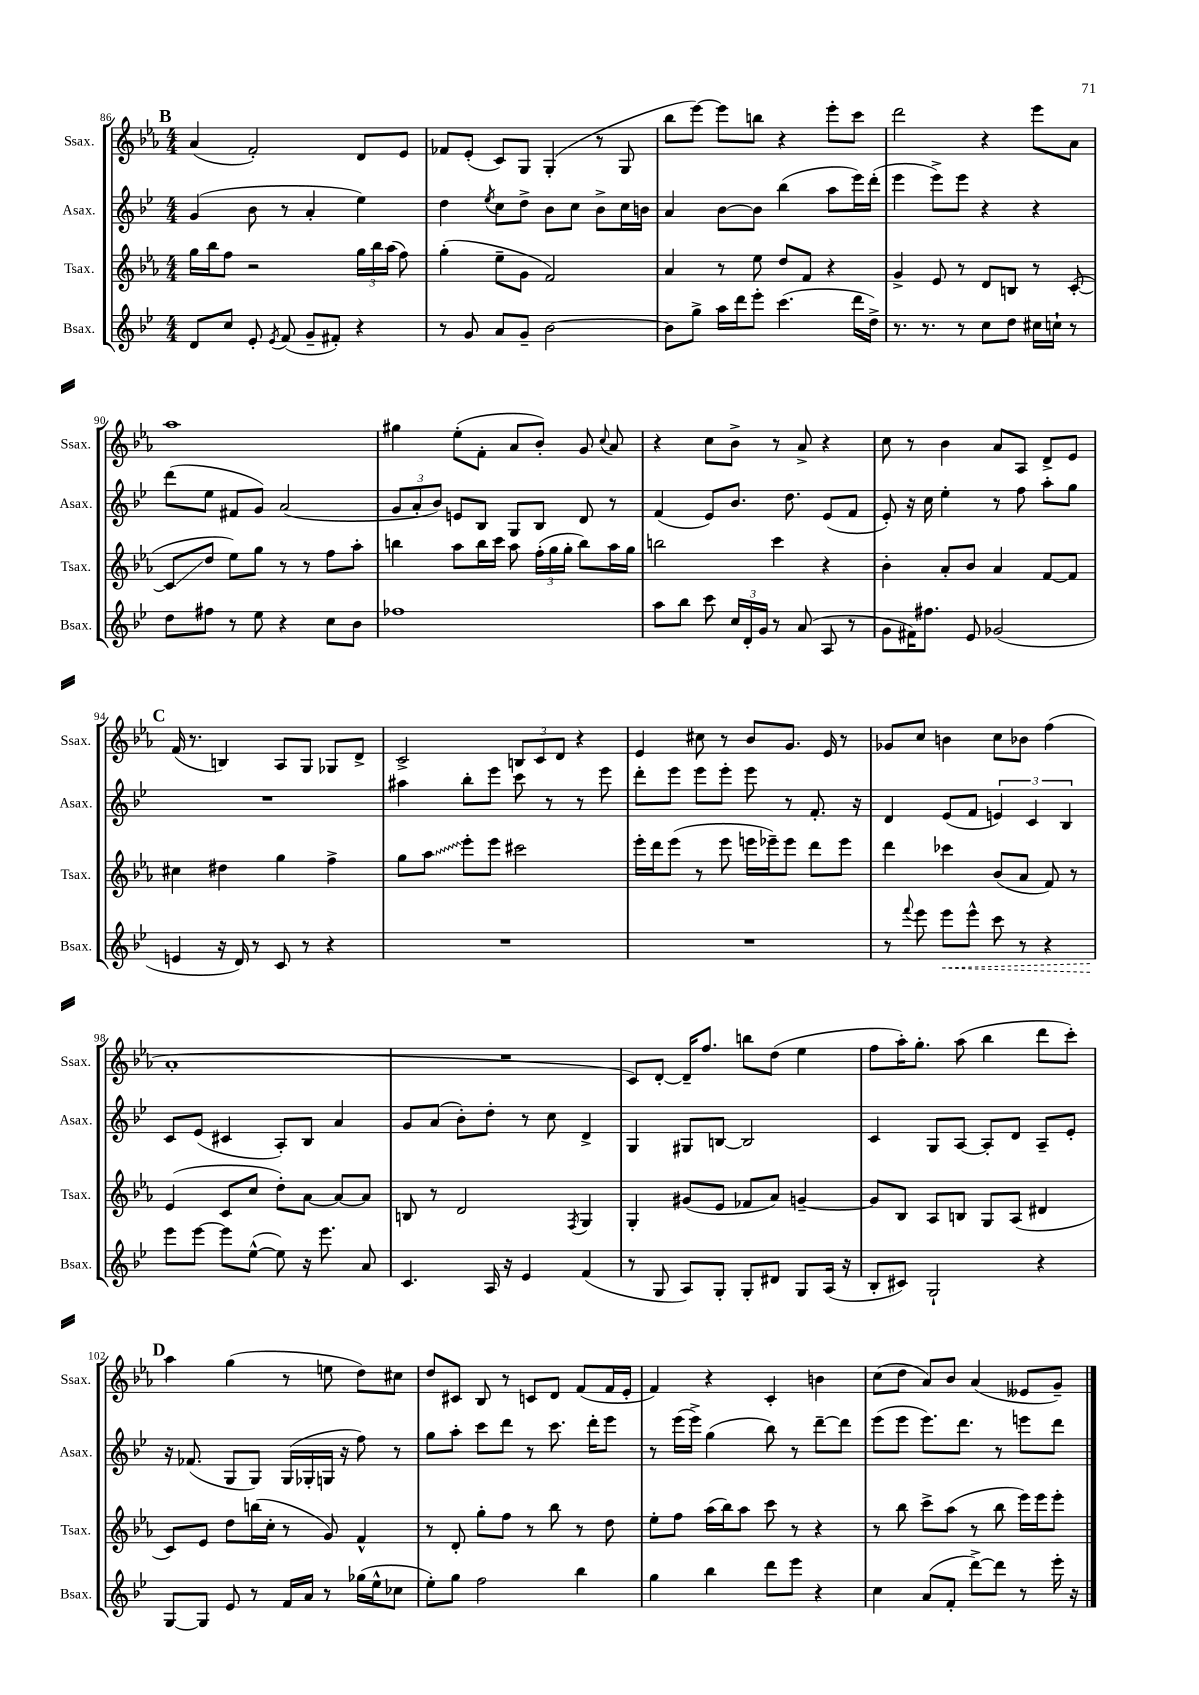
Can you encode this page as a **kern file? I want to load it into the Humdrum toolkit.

**kern	**kern	**kern	**kern
*staff4	*staff3	*staff2	*staff1
*clefG2	*clefG2	*clefG2	*clefG2
*k[b-e-]	*k[b-e-a-]	*k[b-e-]	*k[b-e-a-]
*M4/4	*M4/4	*M4/4	*M4/4
8d	16gg	(4g	(4a-
.	16bb-	.	.
8cc	8ff	.	.
8e-'	2r	8b-	2f')
8qe-	.	.	.
(8f	.	8r	.
8g~	.	4a'	.
8f#')	.	.	.
4r	24gg	4ee-)	8d
.	24bb-	.	.
.	(24aa-	.	.
.	8ff)	.	8e-
=	=	=	=
8r	(4gg'	4dd	8f-
8g	.	.	(8e-'
.	.	8qee-	.
8a	8ee-~	8cc	8c)
8g~	8g	8dd^	8G
[2b-	2f)	8b-	(4G'
.	.	8cc	.
.	.	8b-^	8r
.	.	16cc	8G
.	.	16b	.
=	=	=	=
8b-]	4a-	4a	8bb-
8gg^	.	.	[8eee-)
16aa	8r	[8b-	8eee-]
16ddd	.	.	.
8eee-'	8ee-	8b-]	8bb
(4.ccc	8dd	(4bb-	4r
.	8f	.	.
.	4r	8aa	8eee-'
16ddd	.	16eee-)	8ccc
16dd^)	.	(16ddd'	.
=	=	=	=
8.r	4g^	4eee-	2ddd
8.r	.	.	.
.	8e-	8eee-^)	.
8r	8r	8eee-	.
8cc	8d	4r	4r
8dd	8B	.	.
16cc#	8r	4r	8eee-
16cc`	.	.	.
8r	([8c'	.	8a-
=	=	=	=
8dd	8c]	(8ddd	1aa-
8ff#	8dd	8ee-	.
8r	8ee-)	8f#	.
8ee-	8gg	8g)	.
4r	8r	(2a	.
.	8r	.	.
8cc	8ff	.	.
8b-	8aa-'	.	.
=	=	=	=
1ff-	4bb	12g	4gg#
.	.	12a'	.
.	.	12b-)	.
.	8aa-	8e	(8ee-'
.	16bb	8B-	8f'
.	16ccc	.	.
.	8aa-	8G	8a-
.	(24ff'	8B-	8b-')
.	24gg	.	.
.	24gg'	.	.
.	8bb)	8d	8g
.	.	.	8qqcc
.	16aa-	8r	8a-
.	16gg	.	.
=	=	=	=
8aa	2bb	(4f	4r
8bb-	.	.	.
8ccc	.	8e-)	8cc
24cc	.	8.b-	8b-^
24d'	.	.	.
24g	.	.	.
8r	4ccc	.	8r
.	.	8.dd	.
(8a	.	.	8a-^
8A	4r	(8e-	4r
8r	.	8f	.
=	=	=	=
8g	4b-'	8e-')	8cc
16f#)	.	16r	8r
8.ff#	.	16cc	.
.	8a-'	4ee-'	4b-
8e-	8b-	.	.
(2g-	4a-	8r	8a-
.	.	8ff	8A-
.	[8f	8aa'	8d^
.	8f]	8gg	8e-
=	=	=	=
4e	4cc#	1r	(16f
.	.	.	8.r
16r	4dd#	.	4B)
16d)	.	.	.
8r	.	.	.
8c	4gg	.	8A-
8r	.	.	8G
4r	4ff^	.	8G-
.	.	.	8d^
=	=	=	=
1r	8gg	4aa#	2c^
.	8aa-	.	.
.	8eee-'	8bb-'	.
.	8eee-	8eee-	.
.	2ccc#	8ccc	12B
.	.	.	12c
.	.	8r	.
.	.	.	12d
.	.	8r	4r
.	.	8eee-	.
=	=	=	=
1r	16eee-'	8ddd'	4e-
.	16ddd	.	.
.	(8eee-	8eee-	.
.	8r	8eee-	8cc#
.	8eee-	8eee-'	8r
.	16eee	8eee-	8b-
.	16eee-~)	.	.
.	8eee-	8r	8.g
.	8ddd	8.f'	.
.	.	.	16e-
.	8eee-	.	8r
.	.	16r	.
=	=	=	=
8r	4ddd	4d	8g-
8qqfff	.	.	.
8eee-	.	.	8cc
8eee-	4ccc-	(8e-	4b
8eee-^^	.	8f	.
8ccc	(8b-	6e)	8cc
8r	8a-	.	8b-
.	.	6c	.
4r	8f)	.	(4ff
.	.	6B-	.
.	8r	.	.
=	=	=	=
8eee-	(4e-	8c	1a-'
[8eee-	.	(8e-	.
8eee-]	8c	4c#	.
([8ee-^^	8cc	.	.
8ee-])	8dd')	8A')	.
16r	[8a-	8B-	.
8.eee-	.	.	.
.	8a-_	4a	.
8a	8a-]	.	.
=	=	=	=
4.c	8B	8g	1r
.	8r	(8a	.
.	2d	8b-')	.
16A	.	8dd'	.
16r	.	.	.
4e-	.	8r	.
.	.	8cc	.
.	8qF	.	.
(4f	4G	4d^	.
=	=	=	=
8r	4G'	4G	8c)
8G	.	.	[8d'
8A)	(8g#	8G#	16d~]
.	.	.	8.ff
8G'	8e-	[8B	.
8G'	8f-	2B]	8bb
8d#	8a-)	.	(8dd
8G	[4g~	.	4ee-
(16A	.	.	.
16r	.	.	.
=	=	=	=
8B-'	8g]	4c	8ff
8c#)	8B-	.	16aa-')
.	.	.	8.gg'
2G`	8A-	8G	.
.	8B	[8A	(8aa-
.	8G	8A']	4bb-
.	(8A-	8d	.
4r	4d#	8A~	8ddd
.	.	8e-'	8ccc')
=	=	=	=
[8G	8c)	16r	4aa-
.	.	(8.f-	.
8G]	8e-	.	.
8e-	8dd	8G	(4gg
8r	(16bb	8G)	.
.	16cc'	.	.
16f	8r	(16G	8r
16a	.	16G-'	.
8r	8g)	16G	8ee
.	.	16r	.
(16gg-	4f^^	8ff)	8dd)
16ee-^^	.	.	.
8cc-	.	8r	8cc#
=	=	=	=
8ee-')	8r	8gg	8dd
8gg	8d'	8aa'	8c#
2ff	8gg'	8ccc	8B-
.	8ff	8ddd	8r
.	8r	8r	8c
.	8bb-	8.ccc	8d
4bb-	8r	.	(8f
.	.	16ddd'	.
.	8dd	8eee-	16f
.	.	.	16e-'
=	=	=	=
4gg	8ee-'	8r	4f)
.	8ff	(16eee-	.
.	.	16eee-^)	.
4bb-	(16aa-	(4gg	4r
.	16bb-)	.	.
.	8aa-	.	.
8ddd	8ccc	8bb-)	4c'
8eee-	8r	8r	.
4r	4r	[8ddd~	4b
.	.	8ddd]	.
=	=	=	=
4cc	8r	(8eee-	(8cc
.	8bb-	8eee-	8dd
(8a	8ccc^	8.eee-)	8a-)
8f'	(8aa-	.	8b-
.	.	8.ddd	.
[8ddd^)	8r	.	(4a-
8ddd]	8bb-	8r	.
8r	16eee-)	8eee	8e--
.	16eee-	.	.
16eee-'	8eee-'	8ddd	8g~)
16r	.	.	.
==	==	==	==
*-	*-	*-	*-
